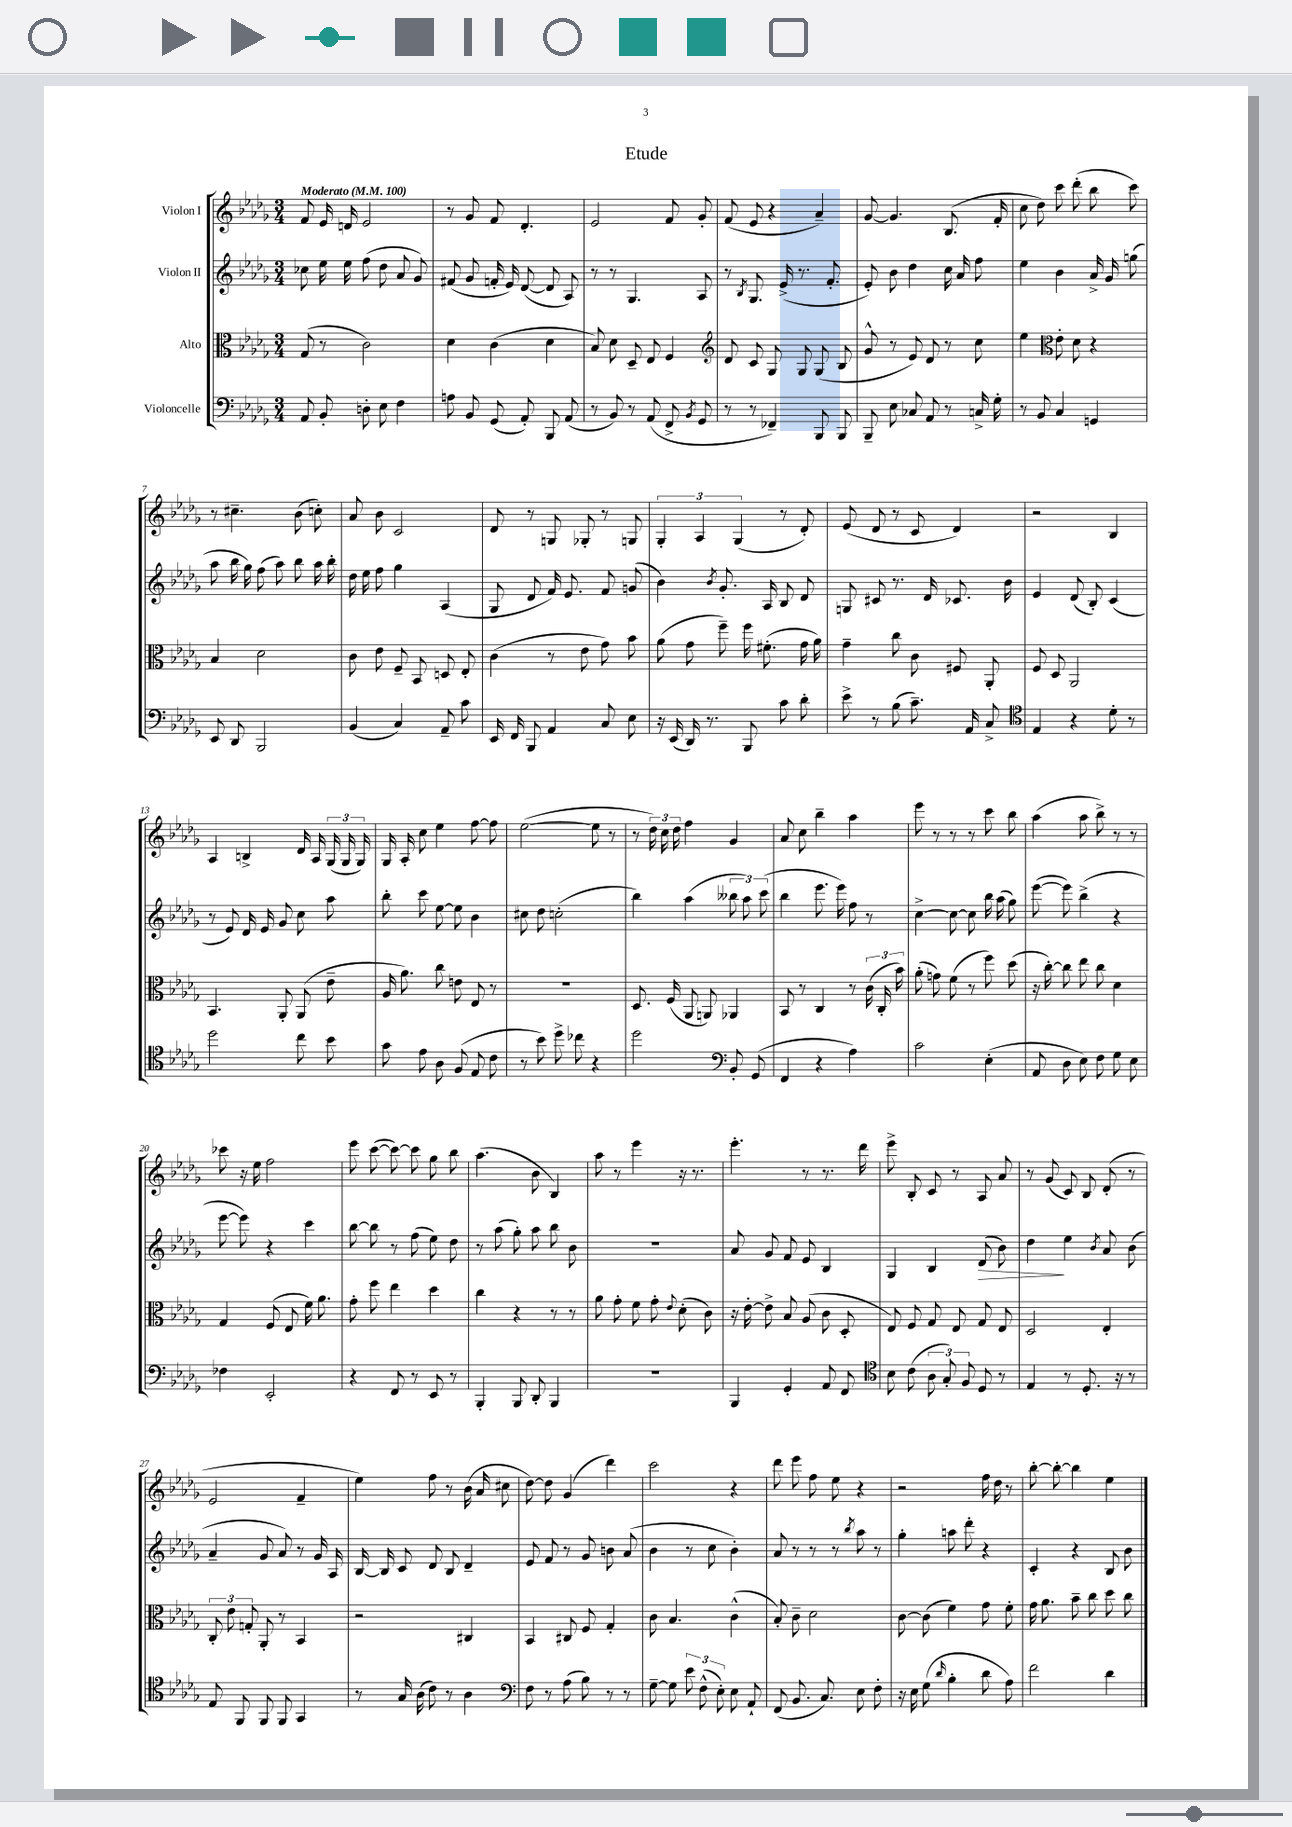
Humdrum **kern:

**kern	**kern	**kern	**dynam	**kern
*part4	*part3	*part2	*part2	*part1
*staff4	*staff3	*staff2	*staff2	*staff1
*I"Violoncelle	*I"Alto	*I"Violon II	*	*I"Violon I
*clefF4	*clefC3	*clefG2	*	*clefG2
*k[b-e-a-d-g-]	*k[b-e-a-d-g-]	*k[b-e-a-d-g-]	*	*k[b-e-a-d-g-]
*M3/4	*M3/4	*M3/4	*	*M3/4
*MM100	*MM100	*MM100	*	*MM100
=1	=1	=1	=1	=1
!	!	!	!	!LO:TX:a:B:t=Moderato
8AA-/	(8G-/	8cc-X\	.	8f/
8BB-'/	8r	16ee-\	.	16e-/
.	.	16ee-\	.	16dn/
8Dn'\	2c\)	(8ff\	.	2e-/
8E-\	.	8dd-\	.	.
4F\	.	8a-/	.	.
.	.	8g-/)	.	.
=2	=2	=2	=2	=2
8An\	4d-\	(8f#X/	.	8r
8BB-/	.	8g-/	.	8g-/
(8GG-/	(4c\	16fn'/	.	8f/
.	.	16e-/)	.	.
8AA-'/)	.	([8d-/	.	4.d-'/
8BBB-/	4d-\	8d-/]	.	.
(8AA-/	.	8A-/)	.	.
=3	=3	=3	=3	=3
8r	8B-/)	8r	.	2e-/
8BB-/)	8d-\	8r	.	.
8r	8D-~/	4.G-/	.	.
(8AA-/	8E-/	.	.	.
8FF^/	4F/	.	.	8f/
8qBB-/	.	.	.	.
8GG-/	.	8A-/	.	8g-'/
=4	=4	=4	=4	=4
*	*clefG2	*	*	*
8r	8d-/	8r	.	(8f/
.	.	8qB-/	.	.
8r	8c/	8.G-/	.	8e-/
4FF-X~/)	8G-/	.	.	4r
.	.	(16e-^/	.	.
.	8G-/	8.r	.	.
8BBB-/	(8G-/	.	.	4a-~/)
.	.	8.f'/	.	.
8BBB-/	8B-/	.	.	.
=5	=5	=5	=5	=5
8BBB-~/	8g-^^/	8e-'/)	.	[8g-/
8E-\	8r	8b-\	.	4.g-/]
8C-X/	8e-/)	4dd-\	.	.
8AA-/	8d-/	.	.	.
8r	8r	16cc\	.	(8.B-/
.	.	16a-/	.	.
16Cn^/	8cc\	8ff\	.	.
16G-'\	.	.	.	16f'/
=6	=6	=6	=6	=6
8r	4ee-\	4ee-\	.	8cc\
8BB-/	.	.	.	8dd-\)
*	*clefC3	*	*	*
4C/	8e-'\	4b-\	.	8ccc\
.	8d-\	.	.	(8ddd-'\
4GGn/	4r	16a-^/	.	8bb-\
.	.	16g-/	.	.
.	.	(8ggn\	.	8ccc\)
!!LO:LB:g=z
=7	=7	=7	=7	=7
8EE-/	4B-/	8aa-\	.	8r
8DD-/	.	16bb-\	.	4.cc#X~\
.	.	16gg-\)	.	.
2BBB-/	2d-\	(8ff\	.	.
.	.	8aa-\)	.	.
.	.	8bb-\	.	(8b-\
.	.	16aa-\	.	8ccn'\)
.	.	16bb-'\	.	.
=8	=8	=8	=8	=8
(4BB-/	8c\	16dd-\	.	8a-/
.	.	16ee-\	.	.
.	8e-\	8ff\	.	8b-\
4C/)	8F~/	4gg-\	.	2c/
.	8BB-/	.	.	.
8AA-~/	8Dn/	(4A-/	.	.
8c\	8E-'/	.	.	.
=9	=9	=9	=9	=9
16EE-/	(4c\	8G-/	.	8d-/
16FF/	.	.	.	.
8BBB-/	.	8d-/	.	8r
4AA-/	8r	16f/)	.	8Gn/
.	.	8.e-/	.	.
.	8e-\	.	.	8G-X'/
8C/	8g-\)	8f/	.	8r
8E-\	8b-\	(8gn/	.	8Gn/
=10	=10	=10	=10	=10
16r	(8a-\	4b-\)	.	6G-'/
(16EE-/	.	.	.	.
16DD-/)	8g-\	.	.	.
.	.	.	.	6A-/
8.r	.	.	.	.
.	.	8qb-/	.	.
.	8ff~\)	8.g-'/	.	.
.	.	.	.	(6G-/
8BBB-/	16ff\	.	.	.
.	(8.f#X'\	16A-/	.	.
8c\	.	8B-/	.	8r
8d-'\	16g-\	8d-/	.	8d-'/)
.	16a-\)	.	.	.
=11	=11	=11	=11	=11
8e-^\	4g-~\	8Gn/	.	(8e-/
8r	.	8c#X/	.	8d-/
(8B-\	8cc\	8.r	.	8r
8.c~\)	8c\	.	.	8c/
.	.	16d-/	.	.
.	8F#X/	8.c-X/	.	4d-/)
16AA-/	.	.	.	.
8C^/	8AA-'/	.	.	.
.	.	16b-\	.	.
=12	=12	=12	=12	=12
*clefC4	*	*	*	*
4E-/	8F/	4e-/	.	2r
.	8D-/	.	.	.
4r	2AA-/	(8d-/	.	.
.	.	8B-'/)	.	.
8d-'\	.	(4c/	.	4B-/
8r	.	.	.	.
!!LO:LB:g=z
=13	=13	=13	=13	=13
2dd-\	4.BB-/	8r	.	4A-/
.	.	8e-/)	.	.
.	.	16d-/	.	4Bn^/
.	.	16e-/	.	.
.	8AA-'/	8g-/	.	.
8cc\	(8AA-/	8cc\	.	16d-/
.	.	.	.	16A-/
8b-\	8e-~\	8aa-\	.	(24G-/
.	.	.	.	24G-/
.	.	.	.	24G-/)
=14	=14	=14	=14	=14
8g-\	16A-/	8bb-'\	.	16G-/
.	8.a-\)	.	.	16A-'/
8e-\	.	8ccc\	.	8cc\
8A-\	8cc\	[8ee-\	.	4ee-\
(8F/	8en\	8ee-\]	.	.
8E-/	8E-/	4b-\	.	[8ff\
8c\	8r	.	.	8ff\]
=15	=15	=15	=15	=15
8r	2.r	8cc#X\	.	([2ee-\
8b-\)	.	8dd-\	.	.
8dd-^\	.	(2ccn'\	.	.
8cc-X\	.	.	.	.
4r	.	.	.	8ee-\]
.	.	.	.	8r
=16	=16	=16	=16	=16
2dd-\	8.D-/	4bb-\)	.	8r
.	.	.	.	24dd-\)
.	.	.	.	24cc\
.	(16F/	.	.	.
.	.	.	.	24dd-\
.	8AA-/	(4aa-\	.	4ff\
.	8AAn/)	.	.	.
*clefF4	*	*	*	*
8BB-'/	4AA-X/	12bb--X\	.	4g-/
.	.	12aa-\)	.	.
(8GG-/	.	.	.	.
.	.	(12ccc\	.	.
=17	=17	=17	=17	=17
4FF/	8BB-/	4bb-\	.	8a-/
.	8r	.	.	8cc\
4r	4C/	8.eee-\	.	4bb-~\
.	.	16eee-\)	.	.
4A-\)	8r	8ff\	.	4aa-\
.	(24c\	8r	.	.
.	24C'/	.	.	.
.	24b-\)	.	.	.
=18	=18	=18	=18	=18
2c\	(8a-'\	[4cc^\	.	8eee-\
.	8gn\)	.	.	8r
.	(8f\	8cc\_	.	8r
.	8r	8cc\]	.	8r
(4E-'\	8ff\)	16bb-\	.	8ccc\
.	.	(16aa-\	.	.
.	(8dd-\	8gg-\)	.	8bb-\
=19	=19	=19	=19	=19
8AA-/	16r	([8eee-\	.	(4aa-\
.	[16cc'\)	.	.	.
8D-\	8cc\]	8eee-\])	.	.
8E-\)	8ee-\	(4bb-^\	.	8aa-\
8F\	8cc\	.	.	8bb-^\)
8G-\	4d-\	4r	.	8r
8E-\	.	.	.	8r
!!LO:LB:g=z
=20	=20	=20	=20	=20
4F-X\	4G-/	[8eee-\	.	8ccc-X\
.	.	8eee-\])	.	16r
.	.	.	.	16ee-\
2EE-'/	(8F/	4r	.	2ff\
.	8E-/	.	.	.
.	16f\)	4ccc\	.	.
.	8.a-\	.	.	.
=21	=21	=21	=21	=21
4r	8g-'\	[8bb-\	.	8eee-\
.	8ff\	8bb-\]	.	([8ccc\
8FF/	4ee-\	8r	.	8ccc\_)
8r	.	(8ff\	.	8ccc\]
8EE-/	4dd-\	8ee-\)	.	8gg-\
8r	.	8dd-\	.	8bb-\
=22	=22	=22	=22	=22
4BBB-'/	4cc\	8r	.	(4.aa-\
.	.	(8aa-\	.	.
8BBB-/	4r	8gg-'\)	.	.
8DD-'/	.	8aa-\	.	8b-\
4BBB-/	8r	8bb-\	.	4B-/)
.	8r	8b-\	.	.
=23	=23	=23	=23	=23
2.r	8a-\	2.r	.	8aa-\
.	8g-'\	.	.	8r
.	8f\	.	.	4eee-\
.	8g-'\	.	.	.
.	8qqe-/	.	.	.
.	(8d-'\	.	.	16r
.	.	.	.	8.r
.	8c\)	.	.	.
=24	=24	=24	=24	=24
4BBB-/	16r	8a-/	.	4.eee-'\
.	[16e-'\	.	.	.
.	8e-^\]	8g-/	.	.
4GG-'/	8B-/	8f/	.	.
.	(8A-/	8e-/	.	8r
8AA-/	8c\	4B-/	.	8.r
8FF/	8D-'/	.	.	.
.	.	.	.	16ddd-\
=25	=25	=25	=25	=25
*clefC4	*	*	*	*
8B-\	8E-/)	4G-/	.	8eee-^\
(8c\	8F/	.	.	8B-'/
12A-\	8G-/	4B-/	.	8c/
12G-'/)	.	.	.	.
.	8E-/	.	.	8r
12F/	.	.	.	.
!	!	!	!LO:HP:b	!
8D-/	8G-/	(8d-/	>	8A-/
8r	8E-/	8b-\)	.	8a-/
=26	=26	=26	=26	=26
4E-/	2D-/	4dd-\	.	8r
.	.	.	.	(8g-/
8r	.	4ee-\	]	8c/)
8.D-'/	.	.	.	8B-/
.	.	8qb-/	.	.
.	4E-'/	8a-/	.	(8d-'/
16r	.	.	.	.
8r	.	(8b-\	.	8r
!!LO:LB:g=z
=27	=27	=27	=27	=27
8E-/	12C'/	4a-~/	.	2e-/
.	12e-\	.	.	.
8FF/	.	.	.	.
.	12Gn'/	.	.	.
8FF/	8AA-'/	8g-/	.	.
8FF/	8r	8a-/)	.	.
4GG-/	4BB-/	8r	.	4f~/
.	.	16g-/	.	.
.	.	16A-/	.	.
=28	=28	=28	=28	=28
8r	2r	[16B-/	.	4ee-\)
.	.	16B-/]	.	.
16G-/	.	8c/	.	.
(16A-\	.	.	.	.
8c\)	.	8d-/	.	8ff\
8r	.	8B-/	.	8r
4A-\	4C#X/	4d-~/	.	(16b-\
.	.	.	.	16a-/
.	.	.	.	8cc#X\
=29	=29	=29	=29	=29
*clefF4	*	*	*	*
8F\	4BB-/	8e-/	.	[8dd-\)
8r	.	8f/	.	8dd-\]
(8A-\	8C#X/	8r	.	(4g-/
8B-\)	8F/	8g-/	.	.
8r	4G-'/	8bn\	.	4ddd-\)
8r	.	(8a-/	.	.
=30	=30	=30	=30	=30
[8G-~\	8c\	4b-\	.	2ccc\
8G-\]	4.B-/	.	.	.
12e-\	.	8r	.	.
(12F^^\	.	.	.	.
.	.	8cc\	.	.
12E-'\)	.	.	.	.
8E-\	(4c^^\	4b-'\)	.	4r
8AA-`/	.	.	.	.
=31	=31	=31	=31	=31
(8FF/	8B-'/)	8a-/	.	8ddd-\
8.BB-/	8c~\	8r	.	8eee-\
.	2d-\	8r	.	8ff\
8.C/)	.	.	.	.
.	.	8r	.	8ee-\
.	.	8qbb-/	.	.
8E-\	.	8aa-\	.	4r
8F'\	.	8r	.	.
=32	=32	=32	=32	=32
16r	[8c\	4gg-'\	.	2r
16E-\	.	.	.	.
(8G-\	(8c\]	.	.	.
16qqd-/	.	.	.	.
4B-'\	4f\)	8aan\	.	.
.	.	8ddd-'\	.	.
8d-\	8g-\	4r	.	16ff\
.	.	.	.	16dd-\
8A-\)	8f'\	.	.	8r
=33	=33	=33	=33	=33
2f\	16g-\	4c'/	.	[8bb-'\
.	8.a-\	.	.	.
.	.	.	.	8bb-'\_
.	8b-~\	4r	.	4bb-\]
.	8cc\	.	.	.
4d-\	8dd-\	8B-/	.	4ee-\
.	8cc\	8b-\	.	.
==	==	==	==	==
*-	*-	*-	*-	*-
